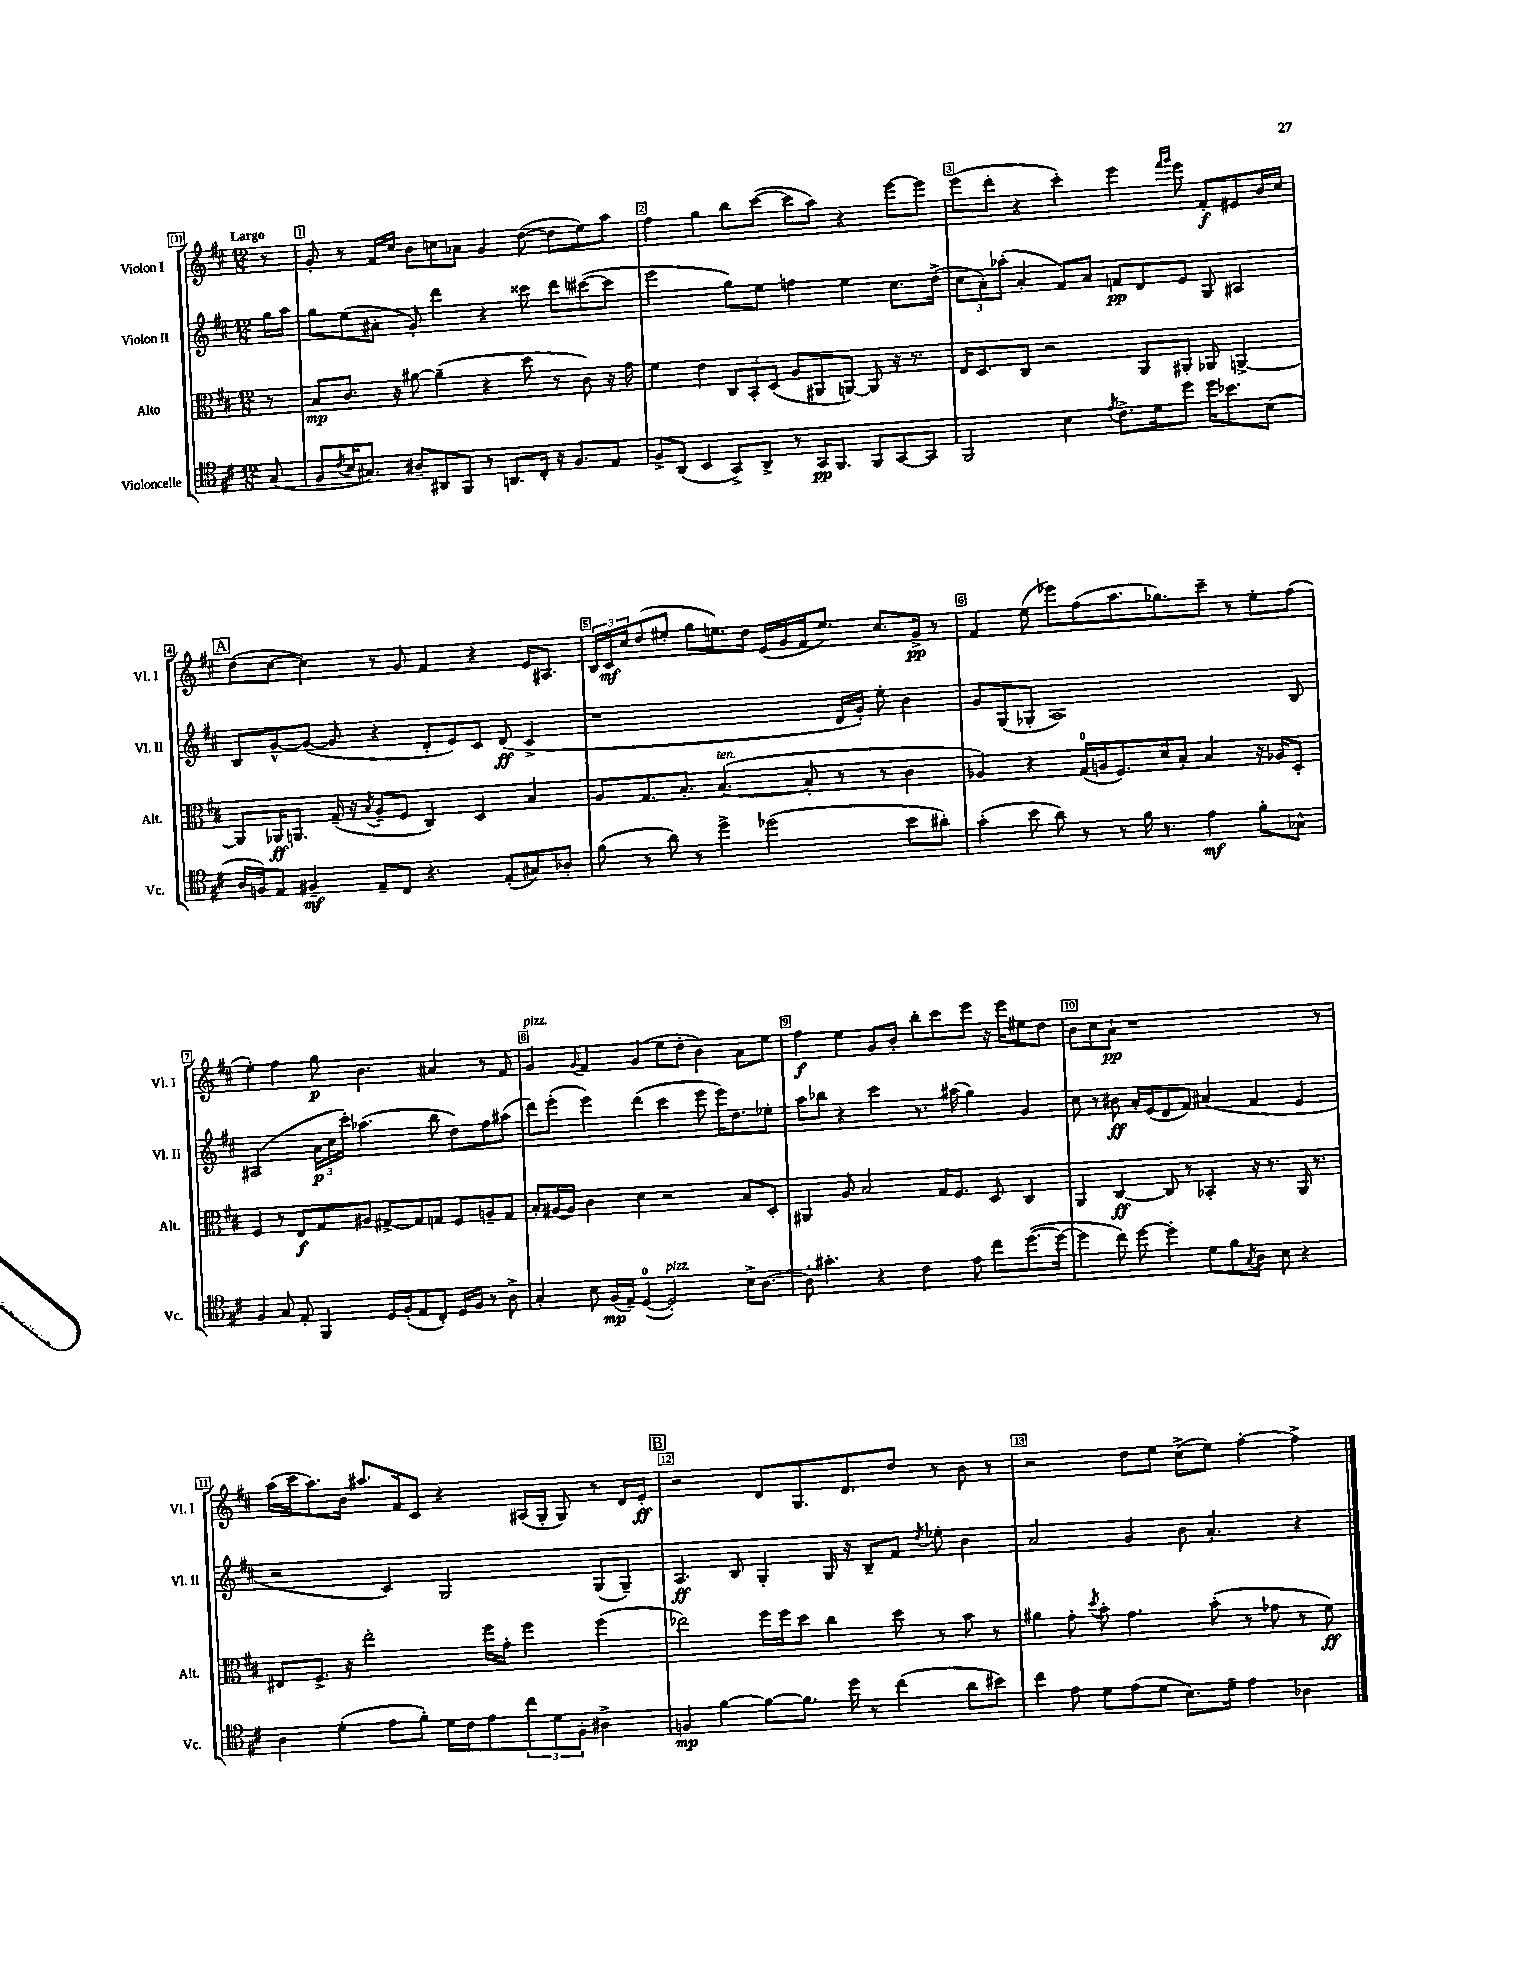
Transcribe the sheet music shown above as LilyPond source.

<<
\new StaffGroup <<
\new Staff = "s0" \with { instrumentName = "Violon I" shortInstrumentName = "Vl. I" } {
    \clef treble \key d \major \numericTimeSignature \time 12/8 \partial 8 \tempo "Largo"
    r8 |
    g'8-. r8 fis'16 cis''16 b'8 c''8 aes'8 g'4 d''8~( d''8 e''8) a''8 |
    fis''4 g''4 b''8 cis'''8~( cis'''8 a''8) r4 e'''8~ e'''8 |
    e'''8( d'''8-. r4 cis'''4-.) e'''4 \grace { fis'''16 g'''16 } e'''8 fis'8-.\f eis'8 b'16 cis''16 |
    \mark \markup { \box "A" } d''8( cis''8~ cis''4) r8 g'8 fis'4 r4 e'16 ais8. |
    \tuplet 3/2 { b16 cis'16\mf cis''16 } d''8( eis''8-. g''8 e''8.) d''16 e'16( g'16 fis'16 e''8.) cis''8. g'16->\pp r8 |
    fis'4 e''8( ees'''8) fis''8( a''8. ges''8.) cis'''8-- r8 e''8-. fis''8( |
    e''4-.) fis''4 g''8\p b'4. ais'4 r8 fis'8 |
    g'4^\markup { \italic "pizz." } \appoggiatura { g'8 } fis'4 g'4( e''8 d''8-. b'4) a'8 e''8 |
    fis''4\f e''4 g'8 b'8-. b''8-. cis'''8 e'''8 r16 e'''16 eis''8 d''8 |
    b'8 cis''8 a'8-!\pp r1 r8 |
    a''16( cis'''16 a''8.) b'16 ais''8. fis'16 cis'8 r4 ais16( g16-. g8) r8 d'16 e'16-.\ff |
    \mark \markup { \box "B" } r2 d'8 g8. d'8. d''8 r8 b'8 r8 |
    r2 d''8 e''8 cis''8->( e''8) fis''4~-. fis''4-> \bar "|." |
}
\new Staff = "s1" \with { instrumentName = "Violon II" shortInstrumentName = "Vl. II" } {
    \clef treble \key d \major \numericTimeSignature \time 12/8 \partial 8
    g''16 a''16 |
    g''8 e''8( ais'8-. g'8-.) d'''4 r4 cisis'''8 d'''8 cis'''8~( cis'''8 |
    e'''2 g''8) e''8 f''4 e''4 cis''8. d''16->( |
    \tuplet 3/2 { cis''8 a'8-.) aes''8-.( } a'4-. fis'8) a'8 f'8\pp d'8 e'8 g8 ais4 |
    \mark \markup { \box "A" } b8 g'8~-^ g'8~( g'8 r4 d'8-. e'8) cis'8 d'8\ff( cis'4-> |
    r1 d'16 g'16-.) e''8-. b'4 |
    g'8 g8( ges8-. a1) b8 |
    ais2( \tuplet 3/2 { a'16\p cis''16 cis'''16-.) } aes''4.( b''8 d''8) fis''8 ais''8( |
    d'''8) e'''8-.( e'''4) d'''4( cis'''4 e'''8 e'''16) d''8. ees''8-. |
    a''8 bes''8 r4 cis'''4 r8. ais''16( g''4) g'4 |
    cis''8 r8 bis'8\ff a'16-. e'16( d'8 fis'8) ais'4( fis'4 e'4 |
    r2 cis'4) g2 g8( g8--) |
    \mark \markup { \box "B" } a4.\ff b8 g4-. g16 r16 b8-- fis'8 \acciaccatura { d''8 } ees''8-. b'4 |
    a'2 g'4 b'8 a'4.-. r4 \bar "|." |
}
\new Staff = "s2" \with { instrumentName = "Alto" shortInstrumentName = "Alt." } {
    \clef alto \key d \major \numericTimeSignature \time 12/8 \partial 8
    r8 |
    b8\mp cis'8. r16 ais'8~ ais'4--( r4 d''8 r8 cis'8) r16 g'16 |
    fis'4 e'4 \tuplet 3/2 { cis8 b,8-. d8( } a8 ais,8 a,8~) a,8 r16 r8. |
    e16 d8. cis8 r2 a,8 ais,8-. aes,8 a,4~-> |
    \mark \markup { \box "A" } a,8 aes,16\ff a,8. g16--( r16 \acciaccatura { b8 } a8-- fis8 cis4) d4 b4 |
    a8 g8. b8.-. b4.~^\markup { \italic "ten." }( b8-. r8 r8 cis'4 |
    aes4) r4 g16-0( a16 fis8.) d'16 b8-. b4 r16 aes16 d8-. |
    fis4 r8 e8\f g8 ais8 gis8~-> gis8 g8 fis8 a8-- g8 |
    b8-. ais16~ ais16 cis'4 d'4 r2 b8 d8-. |
    ais,4 a8 b2 g16 fis8. d8 cis4 |
    a,4 cis4~\ff cis8 r8 bes,4-. r16 r8. a,16 r8. |
    eis8 fis8.-> r16 e''2-. fis''16 g'16-. fis''4 fis''4( |
    \mark \markup { \box "B" } ees''2) fis''16 fis''16 d''8 cis''4 d''8 r8 b'8 r8 |
    ais'4 g'8-. \acciaccatura { d''8 } b'8-. g'4. b'8-.( r8 ges'8 r8 fis'8\ff) \bar "|." |
}
\new Staff = "s3" \with { instrumentName = "Violoncelle" shortInstrumentName = "Vc." } {
    \clef tenor \key d \major \numericTimeSignature \time 12/8 \partial 8
    g8( |
    fis8 \acciaccatura { cis'8 } b16 gis8.) ais8-- ais,8 fis,8 r8 a,8. cis16-. r16 fis8. e8 |
    fis8-> a,8( b,4 g,8->) a,8-> r8 g,16\pp fis,8. fis,8 g,8~ g,8 |
    fis,2 b4 \acciaccatura { e'8 } cis'8.-> d'16 d''8 d''16 bes'8. b8( |
    \mark \markup { \box "A" } a16 f16) e8 fis4--\mf e8-- cis8 r4. e8-.( gis8) aes8-. |
    fis'8( r8 a'8) r8 d''4-> des''2( b'8 ais'8-.) |
    g'4-.( b'8 a'8) r8 r8 fis'16 r8. e'4\mf fis'8-. ges8-^ |
    fis4 g8 e8-. fis,4 d16 fis16-.( e8 cis8-.) d16 fis16 r8 a8-> |
    g4-. b8 fis16\mp( e16--) d4-0~( d2-.^\markup { \italic "pizz." }) b16-> a8.~ |
    a8-. gis'4.-. r4 cis'4 e'8 cis''8 d''8.~( d''16~ |
    d''4 cis''8) d''8~ d''4-. d'8 fis'8 \acciaccatura { g8 } a8 b8 r4 |
    a4 d'4-.( e'8 fis'8-.) d'16 cis'16 e'8 \tuplet 3/2 { cis''8 d'8 fis8-. } ais4-> |
    \mark \markup { \box "B" } f4\mp fis'4~ fis'8~ fis'8. d''16 r8 cis''4( a'8 bis'8) |
    cis''4 e'8 d'8 e'8( d'8 b8.) d'16-- e'4 aes4 \bar "|." |
}
>>
>>
\layout { \context { \Score \override BarNumber.break-visibility = ##(#f #t #t) barNumberVisibility = #all-bar-numbers-visible \override BarNumber.stencil = #(make-stencil-boxer 0.1 0.3 ly:text-interface::print) } }
